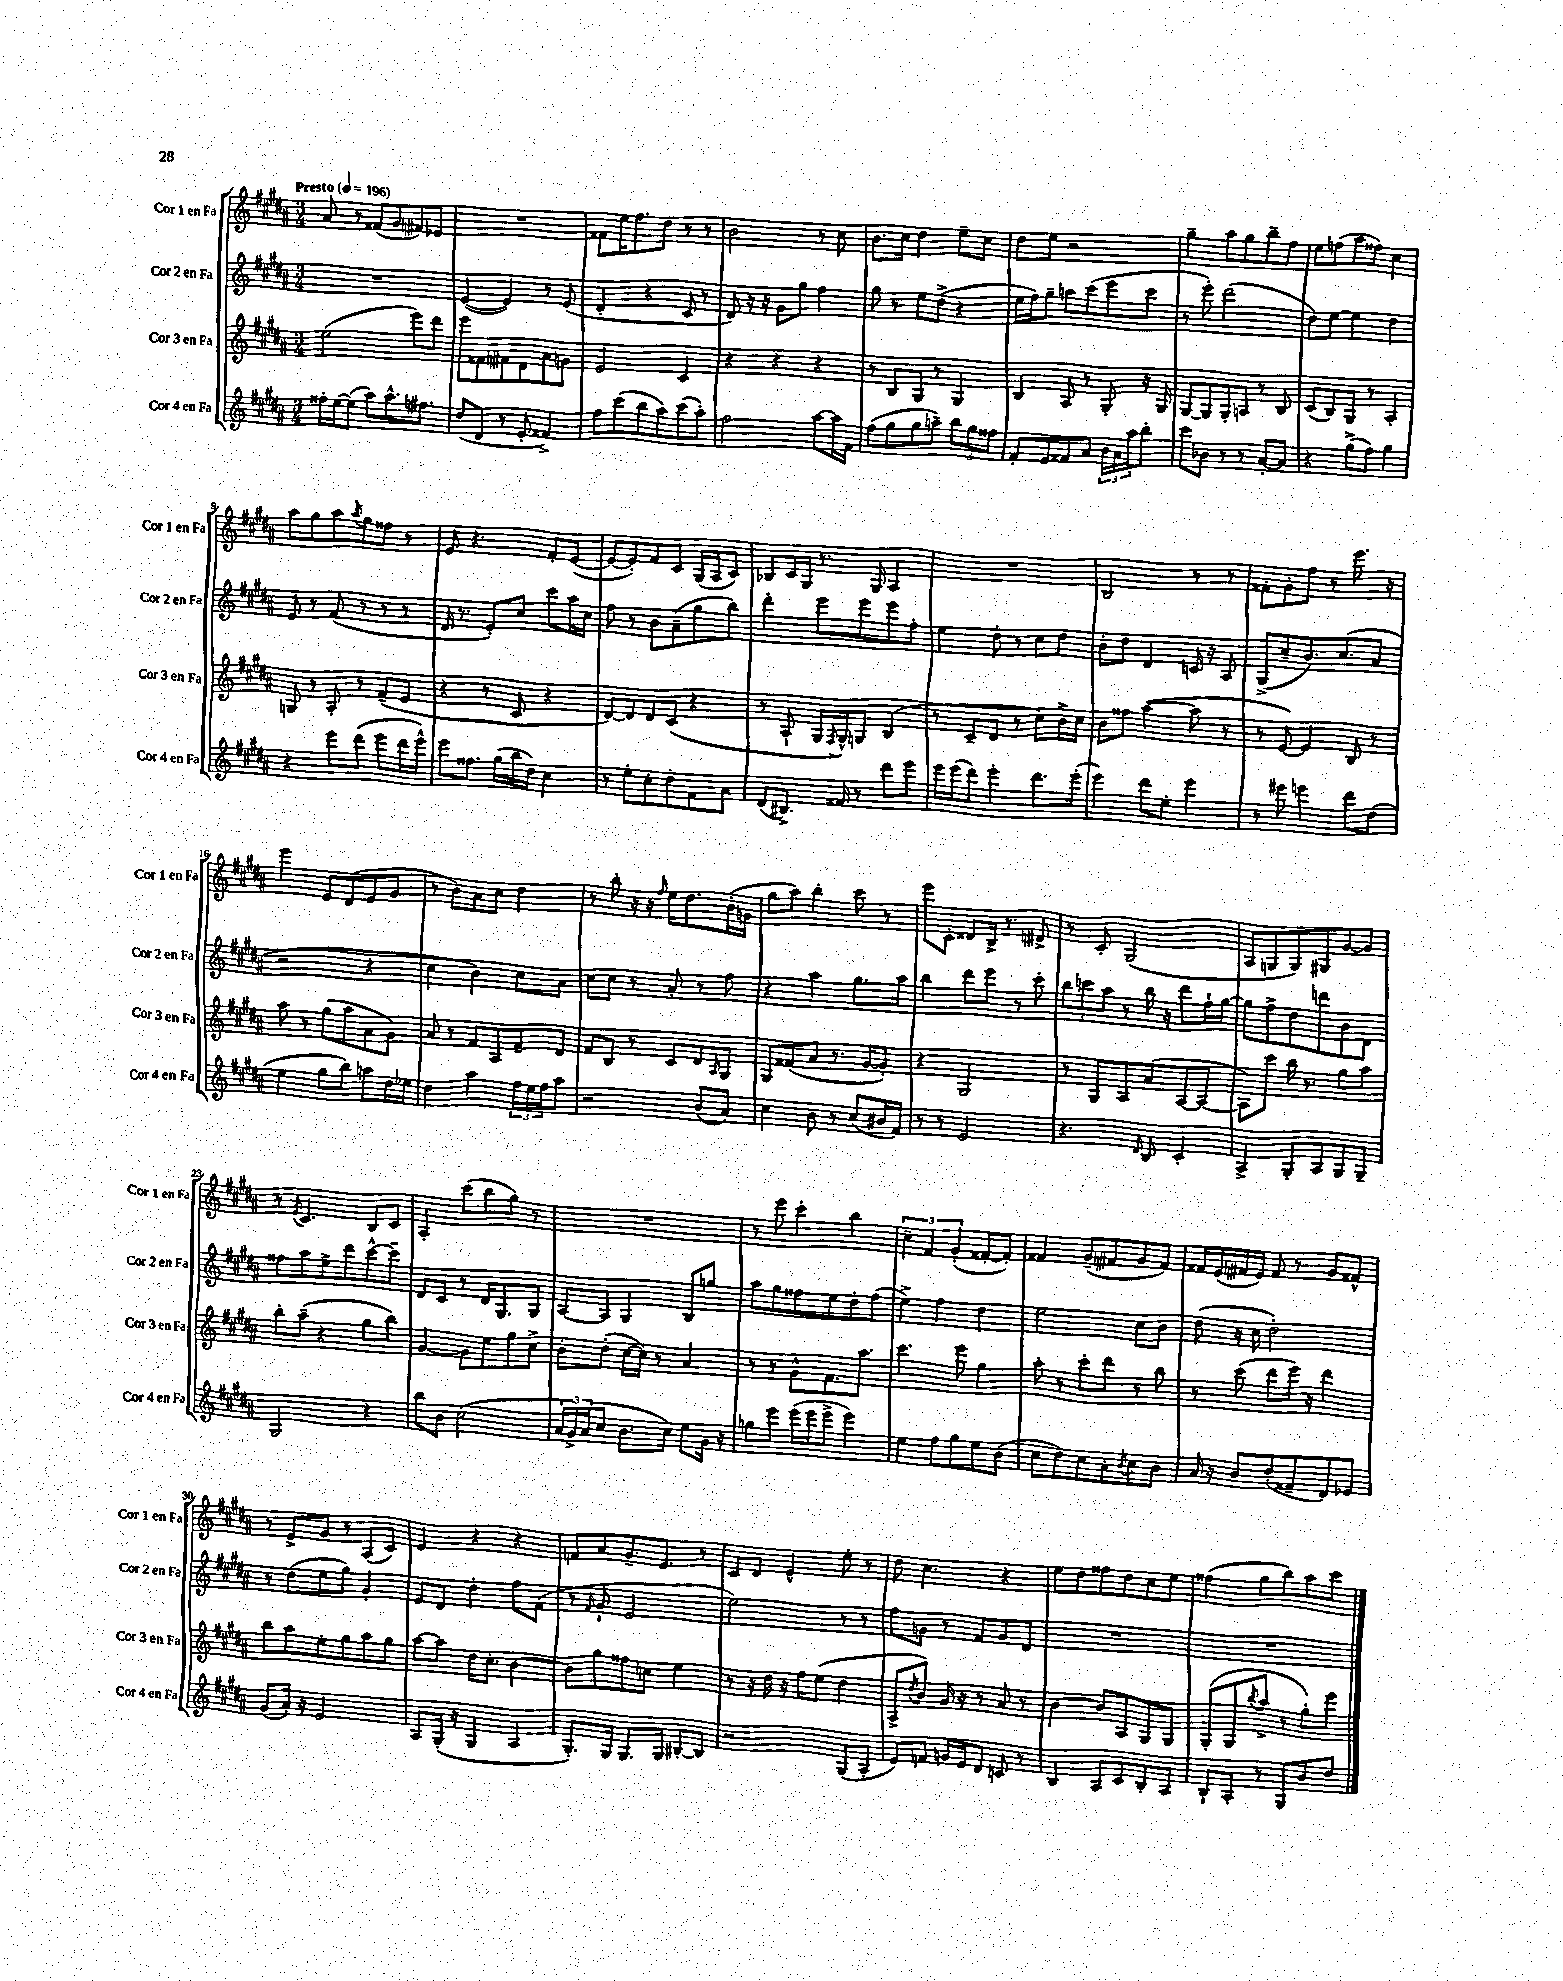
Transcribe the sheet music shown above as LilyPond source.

<<
\new StaffGroup <<
\new Staff = "s0" \with { instrumentName = "Cor 1 en Fa" shortInstrumentName = "Cor 1 en Fa" } {
    \clef treble \key b \major \numericTimeSignature \time 3/4 \tempo "Presto" 4 = 196
    ais'8 r8 fisis'8( gis'8 fis'8) ees'8 |
    R2. |
    fisis'8 e''16 fis''8. dis''8 r8 r8 |
    b'2 r8 cis''8 |
    b'8. cis''16 dis''4 e''8-- cis''8 |
    dis''8 e''8 r2 |
    gis''4-- ais''8 gis''8 b''8-- fis''8 |
    e''8 f''8( ais''8 fisis''8) cis''4 |
    ais''8 gis''8 ais''8 \acciaccatura { ais''8 } gis''8 fisis''8 r8 |
    e'8 r4. fis'8-. e'8~( |
    e'8~ e'8-.) fis'8 cis'8 gis16( ais16 cis'8) |
    bes8 cis'16 gis16 r8. gis16 ais4 |
    R2. |
    b2 r8 r8 |
    fisis'8-. gis'8-. fis''8 r8 e'''8. r16 |
    e'''4 e'8 dis'8( e'8 gis'8 |
    r8 b'8) ais'8 cis''8 dis''4 |
    r8 b''8-. r16 r16 \grace { fis''16 } e''16 dis''8. b'16-.( g'16 |
    gis''8 ais''8) b''4-. cis'''8 r8 |
    e'''8 cis'8-. disis'8 b16-> r8. dis'8-> |
    r8 cis'8-. gis2( |
    ais8 g8 g8) gis8 gis'8~ gis'8 |
    r8 \acciaccatura { e'8 } cis'4. b8 cis'8 |
    ais4-. cis'''8( b''8 gis''8) r8 |
    R2. |
    r8 e'''8 cis'''4-. b''4 |
    \tuplet 3/2 { cis''4-- fis'4 gis'4-.( } fisis'8~-. fisis'8-.) |
    fisis'4 gis'8--( fis'8 gis'8 fis'8) |
    fisis'16 e'16( fis'16 e'16) fis'8 r8 gis'8 fisis'8-^ |
    r8 e'8-> gis'8 r8 ais8( cis'8) |
    e'4 r4 r4 |
    f'8 ais'8 gis'8.-- e'8. r8 |
    cis'8 dis'8 e'4-^ e''8-. r8 |
    dis''8 cis''4. r4 |
    e''8 dis''8 fisis''8 dis''8 cis''8 e''8 |
    fisis''4( gis''8 b''8) ais''8 cis'''8 \bar "|." |
}
\new Staff = "s1" \with { instrumentName = "Cor 2 en Fa" shortInstrumentName = "Cor 2 en Fa" } {
    \clef treble \key b \major \numericTimeSignature \time 3/4
    R2. |
    e'4~( e'4) r8 e'8( |
    dis'4-. r4 cis'8 r8 |
    dis'8) r16 r16 gis'8 gis''8 fis''4 |
    gis''8 r8 e''8 dis''8->( r4 |
    e''16 fis''16) gis''8-- a''8 cis'''8( e'''8 cis'''8 |
    r8 e'''8-.) dis'''2( |
    dis''8) e''8~ e''4 dis''4 |
    e'8 r8 fis'8( r8 r8 r8 |
    dis'16 r8. e'8-.) cis''8 cis'''8 ais''16 cis''16 |
    fis''8 r8 b'8 ais'8--( gis''8 b''8) |
    dis'''4-. e'''8 e'''8 e'''8 fis''8-. |
    e''4 dis''8-. r8 cis''8 dis''8 |
    b'8-. dis''8 dis'4 c'16 r16 ais8 |
    gis8->( cis''8-- b'8.) cis''8.( ais'8 |
    r2 r4 |
    cis''4 b'4) cis''8 ais'8 |
    cis''8 cis''8 r8 ais'8-. r8 fis''8 |
    r4 ais''4 gis''8. ais''16 |
    b''4 dis'''8 e'''8 r8 cis'''8-. |
    \tuplet 3/2 { b''8 c'''8 ais''8 } r8 b''16 r16 dis'''8 fis''16-! gis''16~ |
    gis''8 fis''8-> dis''8 d'''8 b'8 dis'8 |
    fisis''8 ais''8 e''8-> dis'''8 cis'''8~-^ cis'''8-- |
    dis'8 cis'8 r8 dis'16 gis8. gis8 |
    ais8~ ais8 gis4 b8 g''8 |
    ais''8 gis''8 fisis''8 e''8 dis''8-. fisis''8( |
    e''4->) fis''4 dis''4 |
    e''2 cis''8 b'8 |
    dis''8( r16 cis''16 dis''2-.) |
    r8 dis''8( e''8 gis''8) gis'4-. |
    e'8 dis'8 dis''4-. fis''8 fis'8( |
    r8 \grace { fis'16 } gis'8-! e'2 |
    e''2) r8 r8 |
    fis''8 g'8 r8 fis'8 g'8 dis'8 |
    R2. |
    R2. \bar "|." |
}
\new Staff = "s2" \with { instrumentName = "Cor 3 en Fa" shortInstrumentName = "Cor 3 en Fa" } {
    \clef treble \key b \major \numericTimeSignature \time 3/4
    e''2( e'''8) dis'''8 |
    e'''8 fisis'8 fis'8 dis'8 ais'8 g'8 |
    e'2 cis'4 |
    r4 r4 r4 |
    r8 b8 gis8 r8 gis4 |
    b4 ais8 r8 gis8-. r16 gis16 |
    gis8~ gis8 gis8-. a8 r8 b8 |
    cis'8( b8) gis8 r8 ais4-. |
    g8 r8 ais8-. r8 fis'8--( e'8 |
    r4 r8 cis'8 r4 |
    dis'8~) dis'8 dis'8 cis'8( r4 |
    r8 ais8-! gis16 \acciaccatura { fis8 } gis16-^) g8 b4( |
    r8 cis'8-- dis'8 r8 cis''8) b'16-> cis''16 |
    b'8 fisis''8 ais''4~( ais''8 r8 |
    r8 e'8~) e'4 b8 r8 |
    ais''8 r8 gis''8( ais''8 ais'8 gis'8) |
    ais'8 r8 fis'8 ais8 fis'8-- dis'8 |
    fis'8 b8 r8 cis'8 dis'8 \grace { ais16 } gis8 |
    gis8 fisis'8( ais'8 r8. gis'16~ gis'8-.) |
    r4 gis2 |
    r8 gis8 ais8 ais'8( ais8~ ais8~ |
    ais8) cis'''8 b''16 r8. gis''8 ais''8 |
    b''8-. ais''8--( r4 gis''8 b''8) |
    gis'4~ gis'8 e''8 gis''8 cis''8-> |
    b'8-. dis''8-.( cis''16~ cis''16) r8 ais'4 |
    r8 r8 gis'8-^ fis'8. ais''8. |
    cis'''4. e'''8 gis''4 |
    ais''8-. r8 cis'''8-. dis'''8 r8 b''8 |
    r8 cis'''8( dis'''8 e'''16) r16 dis'''4 |
    b''8 ais''8 e''8-. gis''8 ais''8 gis''8 |
    ais''8~ ais''8 dis''16 cis''8.-. b'4~ |
    b'8 gis''8 fisis''8 c''8 e''4 |
    r8 r16 dis''16 r16 fis''16 e''8( dis''4 |
    ais8-> \acciaccatura { dis''8 } b'8) gis'16 r16 r8 ais'8 r8 |
    b'4~ b'8 ais8 gis8 gis8 |
    gis8-.( gis8 \acciaccatura { b''8 } ais''8-> r8 gis''8-.) e'''8 \bar "|." |
}
\new Staff = "s3" \with { instrumentName = "Cor 4 en Fa" shortInstrumentName = "Cor 4 en Fa" } {
    \clef treble \key b \major \numericTimeSignature \time 3/4
    fisis''16-. e''16~ e''8( ais''8) ais''8.-^ fis''8. |
    dis''8( dis'8 r8 e'8-. fisis'4->) |
    fis''8 cis'''8( b''8 ais''8) cis'''8( ais''8-.) |
    fis''2 ais''8~ ais''16 fis'16 |
    fis''8( gis''8 gis''8 a''8--) \tuplet 3/2 { b''8 gis''8 fisis''8 } |
    fis'8-. e'8 fisis'8 ais'8 \tuplet 3/2 { b'16 ais'16 ais''16 } b''8-. |
    cis'''8 bes'8 r8 r8 ais'8~-. ais'8 |
    r4 gis''8->( fis''8) gis''4 |
    r4 e'''8 dis'''8( e'''8 dis'''16 e'''16-^) |
    e'''8 fisis''8. gis''16( b''16 dis''16) cis''4 |
    r8 e''8-. cis''8-. dis''8-. fis'8 ais'8 |
    dis'8( bis8.->) fisis'16 r8 dis'''8 e'''8 |
    e'''16 e'''16( dis'''8) e'''4-. dis'''8. e'''16-.( |
    e'''4) dis'''8 e''8-. e'''4 |
    r8 eis'''8 e'''4 dis'''8 dis''8( |
    e''4 gis''8 b''8) a''8 dis''16 ees''16 |
    dis''4 ais''4 \tuplet 3/2 { fis''16 e''16 fis''16 } ais''8 |
    r2 b'8( ais'8) |
    cis''4 b'8 r8 cis''8( bis'16 fis'16) |
    r8 r8 e'2 |
    r4. \grace { dis'16 } b8 cis'4-. |
    ais4-> gis8-. ais8 gis8 gis8-- |
    gis2 r4 |
    b''8 b'8 cis''2( |
    \tuplet 3/2 { ais'16 gis'16->) ais'16( } cis''8 b'8. cis''16) e''8 gis'16 r16 |
    g''8 e'''8 e'''16( e'''16 e'''8-> e'''4) |
    e''4 fis''8 gis''8 e''8 b'8( |
    cis''8 dis''8) cis''8 ais'8-. \acciaccatura { b'8 } cis''8 b'8 |
    ais'16 r16 b'8 dis''8-.( fisis'8-- dis'8) ees'8 |
    gis'8( ais'16-.) r16 e'2 |
    ais8 gis16-.( r16 gis4 ais4 |
    gis8.-.) gis16 gis8. gis16 bis8~-. bis8 |
    r2 gis8( ais8-. |
    e'8) f'8 g'16 e'16 dis'8 c'8 r8 |
    b4 ais8 cis'8 b8-. ais8 |
    b8-! ais8-. r8 gis8 b'8 dis''8 \bar "|." |
}
>>
>>
